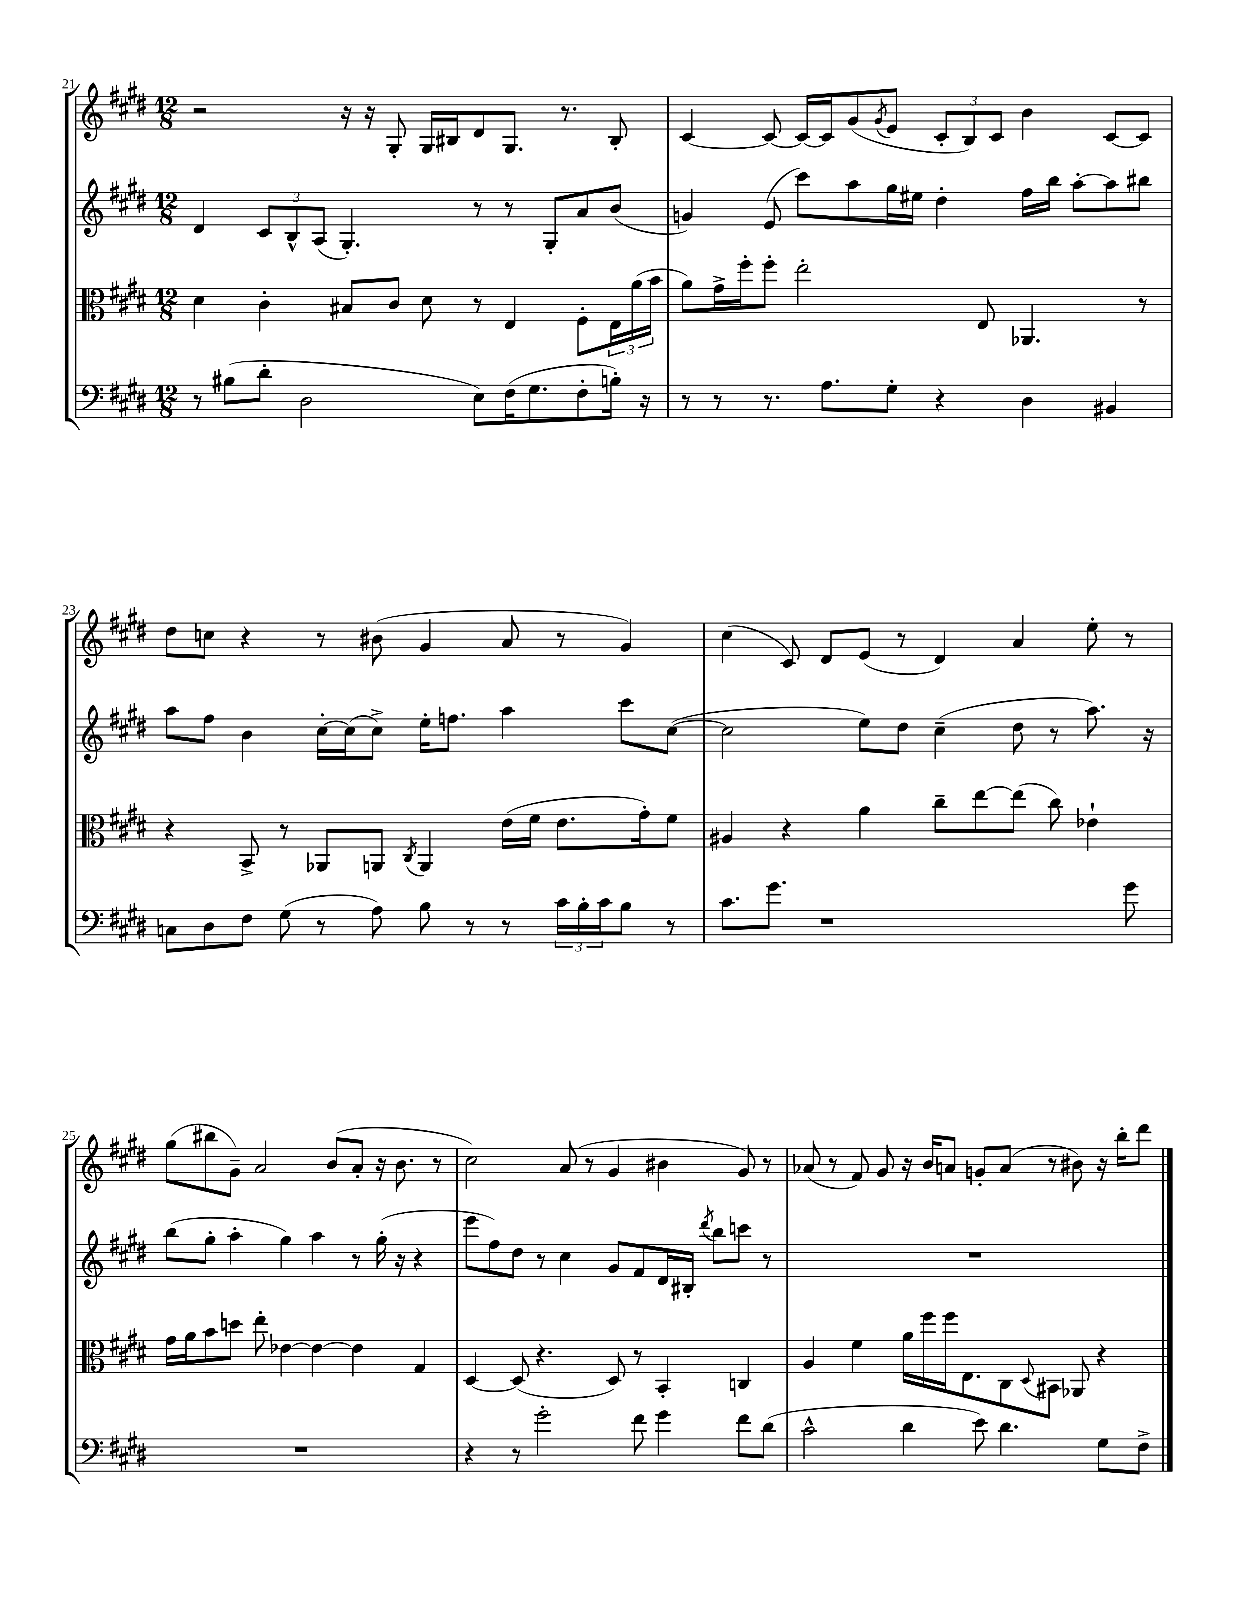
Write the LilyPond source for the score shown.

<<
\new StaffGroup <<
\new Staff = "s0" {
    \clef treble \key e \major \numericTimeSignature \time 12/8
    r2 r16 r16 gis8-. gis16 bis16 dis'8 gis8. r8. bis8-. |
    cis'4~ cis'8~ cis'16~ cis'16 gis'8( \acciaccatura { gis'8 } e'8 \tuplet 3/2 { cis'8-. b8) cis'8 } b'4 cis'8~ cis'8 |
    dis''8 c''8 r4 r8 bis'8( gis'4 a'8 r8 gis'4) |
    cis''4( cis'8) dis'8 e'8( r8 dis'4) a'4 e''8-. r8 |
    gis''8( bis''8 gis'8--) a'2 b'8( a'8-. r16 b'8. r8 |
    cis''2) a'8( r8 gis'4 bis'4 gis'8) r8 |
    aes'8( r8 fis'8) gis'8 r16 b'16 a'8 g'8-. a'8( r8 bis'8) r16 b''16-. dis'''8 \bar "|." |
}
\new Staff = "s1" {
    \clef treble \key e \major \numericTimeSignature \time 12/8
    dis'4 \tuplet 3/2 { cis'8 b8-^ a8( } gis4.-.) r8 r8 gis8-. a'8 b'8( |
    g'4) e'8( cis'''8) a''8 gis''16 eis''16 dis''4-. fis''16 b''16 a''8~-. a''8 bis''8 |
    a''8 fis''8 b'4 cis''16~-. cis''16( cis''8->) e''16-. f''8. a''4 cis'''8 cis''8~( |
    cis''2 e''8) dis''8 cis''4--( dis''8 r8 a''8.) r16 |
    b''8( gis''8-. a''4-. gis''4) a''4 r8 gis''16-.( r16 r4 |
    e'''8 fis''8) dis''8 r8 cis''4 gis'8 fis'8 dis'16 bis16-. \acciaccatura { dis'''8 } b''8 c'''8 r8 |
    R1. \bar "|." |
}
\new Staff = "s2" {
    \clef alto \key e \major \numericTimeSignature \time 12/8
    dis'4 cis'4-. bis8 cis'8 dis'8 r8 e4 fis8-. \tuplet 3/2 { e16 a'16( b'16 } |
    a'8) gis'16-> fis''16-. fis''8-. e''2-. e8 aes,4. r8 |
    r4 b,8-> r8 aes,8 a,8 \acciaccatura { cis8 } a,4 e'16( fis'16 e'8. gis'16-.) fis'8 |
    ais4 r4 a'4 cis''8-- e''8~ e''8( cis''8) ees'4-! |
    gis'16 a'16 b'8 d''8 e''8-. ees'4~ ees'4~ ees'4 gis4 |
    dis4~ dis8( r4. dis8) r8 b,4-. c4 |
    a4 fis'4 a'16 fis''16 fis''16 e8. cis8 \appoggiatura { dis8 } bis,8 aes,8 r4 \bar "|." |
}
\new Staff = "s3" {
    \clef bass \key e \major \numericTimeSignature \time 12/8
    r8 bis8( dis'8-. dis2 e8) fis16( gis8. fis8-. b16-.) r16 |
    r8 r8 r8. a8. gis8-. r4 dis4 bis,4 |
    c8 dis8 fis8 gis8( r8 a8) b8 r8 r8 \tuplet 3/2 { cis'16 b16-. cis'16 } b8 r8 |
    cis'8. gis'8. r1 gis'8 |
    R1. |
    r4 r8 gis'2-. fis'8 gis'4 fis'8 dis'8( |
    cis'2-^ dis'4 e'8) dis'4. gis8 fis8-> \bar "|." |
}
>>
>>
\layout { \context { \Score currentBarNumber = #21 } }
